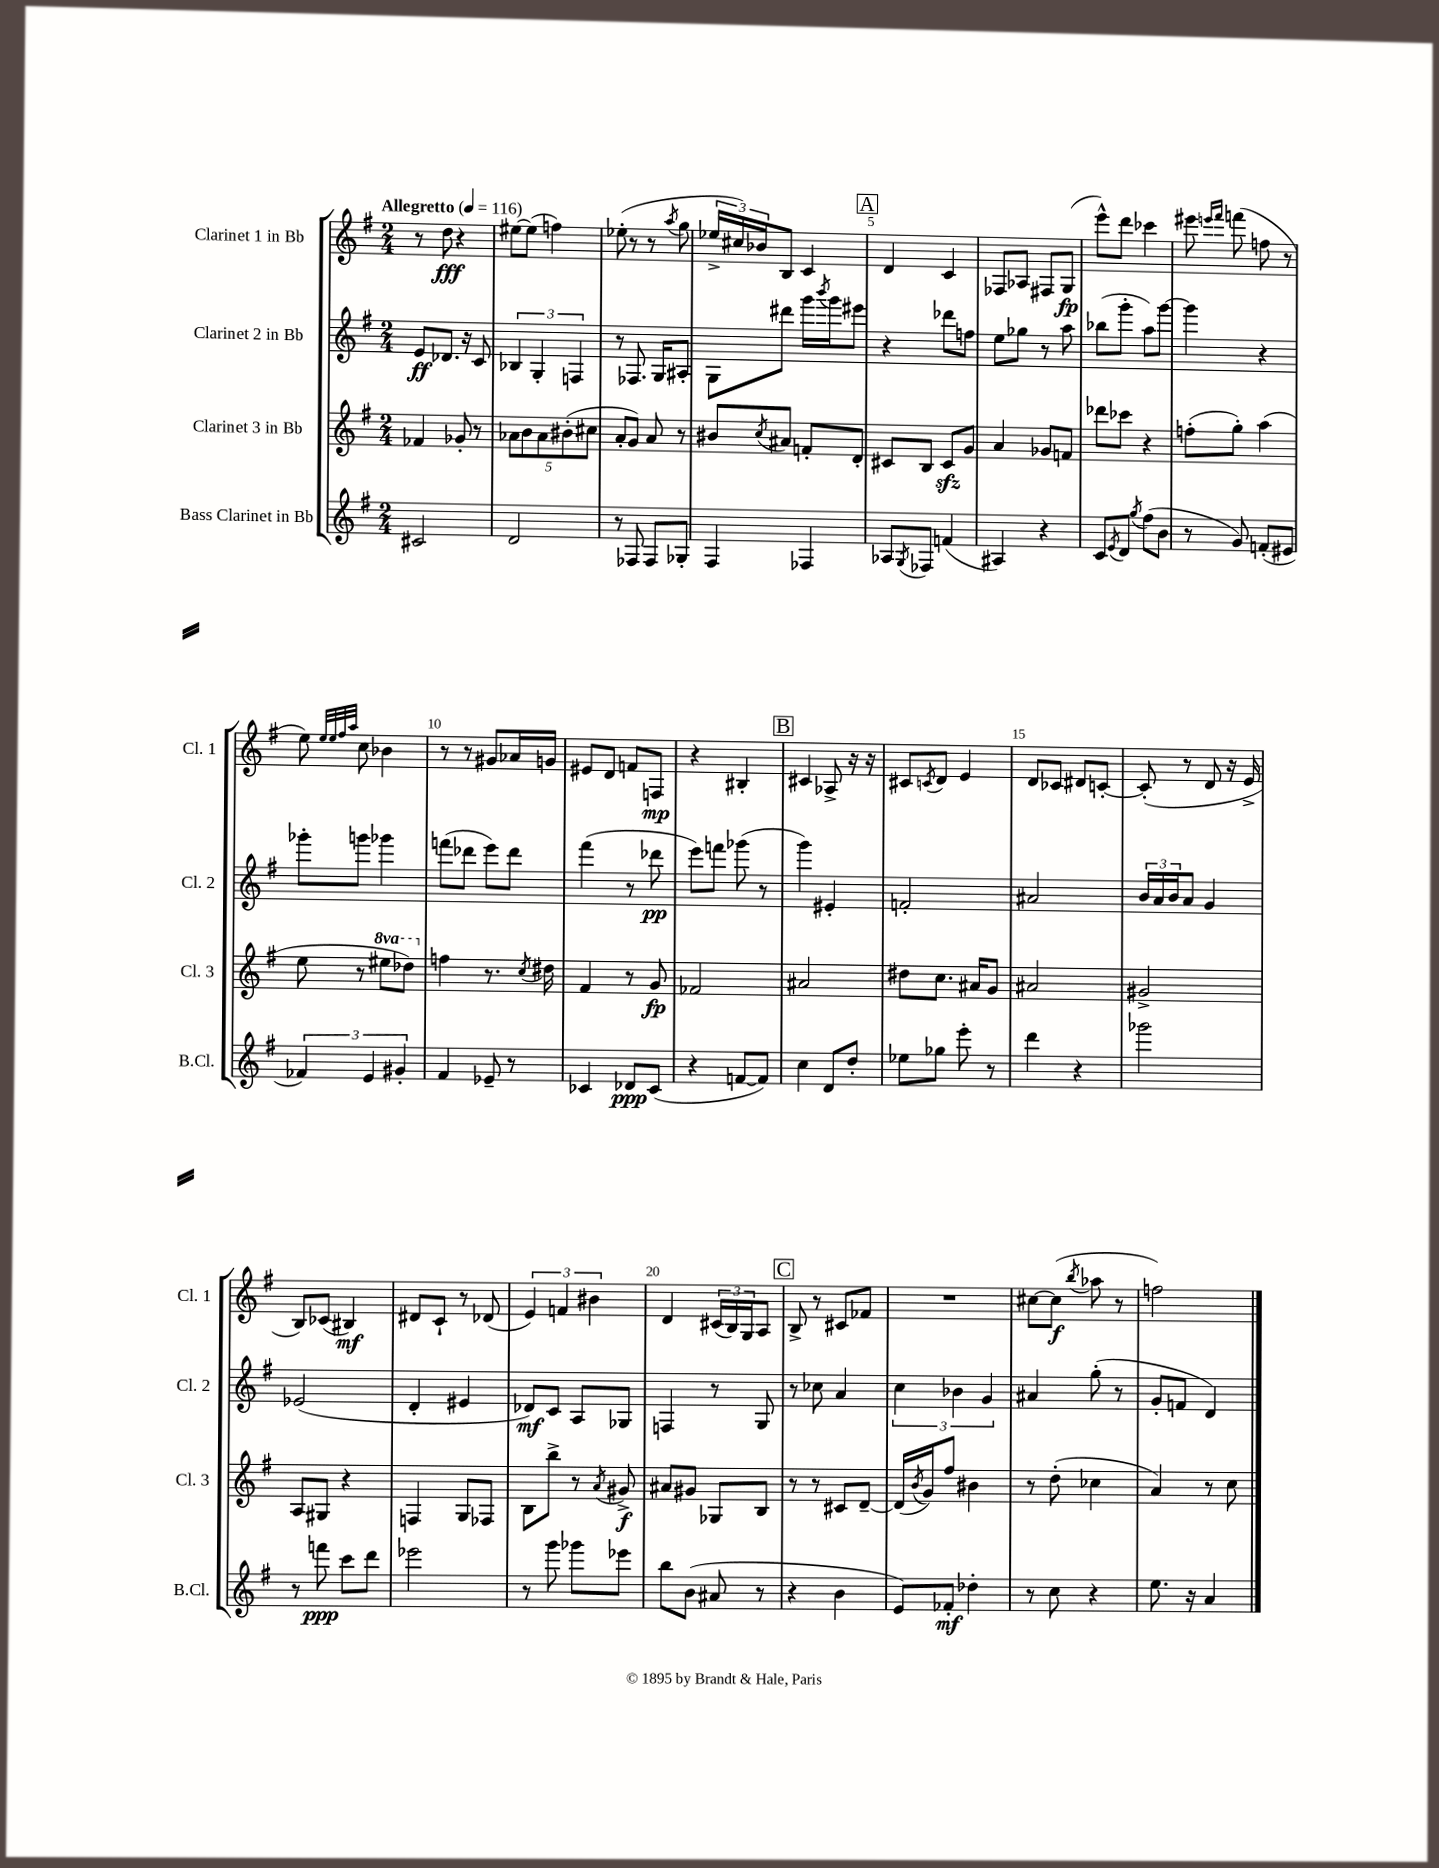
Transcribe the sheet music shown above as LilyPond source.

<<
\new StaffGroup <<
\new Staff = "s0" \with { instrumentName = "Clarinet 1 in Bb" shortInstrumentName = "Cl. 1" } {
    \clef treble \key g \major \numericTimeSignature \time 2/4 \tempo "Allegretto" 4 = 116
    r8 d''8\fff r4 |
    eis''8~ eis''8( f''4) |
    ees''8-.( r8 r8 \acciaccatura { a''8 } g''8 |
    \tuplet 3/2 { ees''16-> cis''16) bes'16 } b8 c'4 |
    \mark \markup { \box "A" } d'4 c'4 |
    fes8 aes8 fis8 g8\fp( |
    e'''8-^) d'''8 ces'''4 |
    eis'''8 \grace { e'''16 fis'''16 } f'''8( f''8 r8 |
    e''8) \grace { e''32 e''32 fis''32 a''32 } c''8 bes'4 |
    r8 r8 gis'8 aes'16 g'16 |
    eis'8 d'8 f'8 f8\mp |
    r4 bis4-. |
    \mark \markup { \box "B" } cis'4 aes8-> r16 r16 |
    cis'8 \acciaccatura { c'8 } d'8 e'4 |
    d'8 ces'8 dis'8 c'8~-. |
    c'8-.( r8 d'8 r16 e'16-> |
    b8) ces'8( bis4\mf) |
    dis'8 c'8-! r8 des'8( |
    \tuplet 3/2 { e'4) f'4 bis'4 } |
    d'4 \tuplet 3/2 { cis'16( b16) g16 } a8 |
    \mark \markup { \box "C" } b8-> r8 cis'8 fes'8 |
    R2 |
    cis''8~ cis''8\f( \acciaccatura { b''8 } aes''8 r8 |
    f''2) \bar "|." |
}
\new Staff = "s1" \with { instrumentName = "Clarinet 2 in Bb" shortInstrumentName = "Cl. 2" } {
    \clef treble \key g \major \numericTimeSignature \time 2/4
    e'8\ff des'8. r16 c'8 |
    \tuplet 3/2 { bes4 g4-. f4 } |
    r8 fes8. g16 ais8-. |
    g8 dis'''8 g'''16 \acciaccatura { b'''8 } g'''16 eis'''8 |
    \mark \markup { \box "A" } r4 des'''8 f''8 |
    e''8 ges''8 r8 a''8 |
    bes''8( g'''8-. a''8) g'''8~ |
    g'''4 r4 |
    ges'''8-. g'''8 ges'''4 |
    f'''8( des'''8 e'''8) des'''8 |
    fis'''4( r8 des'''8\pp |
    e'''8) f'''8 ges'''8( r8 |
    \mark \markup { \box "B" } g'''4) eis'4-. |
    f'2-. |
    ais'2 |
    \tuplet 3/2 { b'16 a'16 b'16 } a'8 g'4 |
    ees'2( |
    d'4-. eis'4 |
    des'8\mf) c'8 a8 ges8 |
    f4 r8 g8 |
    \mark \markup { \box "C" } r8 ces''8 a'4 |
    \tuplet 3/2 { c''4 bes'4 g'4 } |
    ais'4 g''8-.( r8 |
    g'8-. f'8 d'4) \bar "|." |
}
\new Staff = "s2" \with { instrumentName = "Clarinet 3 in Bb" shortInstrumentName = "Cl. 3" } {
    \clef treble \key g \major \numericTimeSignature \time 2/4 \set Staff.ottavationMarkups = #ottavation-simple-ordinals
    fes'4 ges'8-. r8 |
    \tuplet 5/4 { aes'8 b'8 aes'8 bis'8-.( cis''8 } |
    a'8-. g'8) a'8 r8 |
    bis'8 \acciaccatura { c''8 } ais'8 f'8-. d'8-. |
    \mark \markup { \box "A" } cis'8 b8 cis'8\sfz g'8 |
    a'4 ges'8 f'8 |
    des'''8 ces'''8 r4 |
    f''8-.( g''8-.) a''4( |
    e''8 r8 \ottava #1 eis'''8 des'''8) \ottava #0 |
    f''4 r8. \acciaccatura { c''8 } dis''16 |
    fis'4 r8 g'8\fp |
    fes'2 |
    \mark \markup { \box "B" } ais'2 |
    dis''8 c''8. ais'16 g'8 |
    ais'2 |
    gis'2-> |
    a8 gis8 r4 |
    f4 g8 fes8 |
    b8 b''8-> r8 \acciaccatura { a'8 } gis'8->\f |
    ais'8 gis'8 ges8 b8 |
    \mark \markup { \box "C" } r8 r8 cis'8 d'8~-- |
    d'16( \acciaccatura { b'8 } g'16) fis''8 bis'4 |
    r8 d''8-.( ces''4 |
    a'4) r8 c''8 \bar "|." |
}
\new Staff = "s3" \with { instrumentName = "Bass Clarinet in Bb" shortInstrumentName = "B.Cl." } {
    \clef treble \key g \major \numericTimeSignature \time 2/4
    cis'2 |
    d'2 |
    r8 fes8 fes8 ges8-. |
    fis4 fes4 |
    \mark \markup { \box "A" } aes8 \acciaccatura { g8 } fes8 f'4( |
    ais4) r4 |
    c'8 \acciaccatura { e'8 } d'8 \acciaccatura { g''8 } fis''8( b'8 |
    r8 g'8) f'8-.( eis'8 |
    \tuplet 3/2 { fes'4) e'4 gis'4-. } |
    fis'4 ees'8-- r8 |
    ces'4 des'8\ppp ces'8( |
    r4 f'8~ f'8) |
    \mark \markup { \box "B" } c''4 d'8 d''8-. |
    ees''8 ges''8 e'''8-. r8 |
    d'''4 r4 |
    ges'''2 |
    r8 f'''8\ppp c'''8 d'''8 |
    ees'''2 |
    r8 g'''8 ges'''8 ees'''8 |
    b''8 b'8( ais'8 r8 |
    \mark \markup { \box "C" } r4 b'4 |
    e'8) fes'8-.\mf des''4-. |
    r8 c''8 r4 |
    e''8. r16 a'4 \bar "|." |
}
>>
>>
\layout { \context { \Score \override BarNumber.break-visibility = ##(#f #t #t) barNumberVisibility = #(every-nth-bar-number-visible 5) } }
